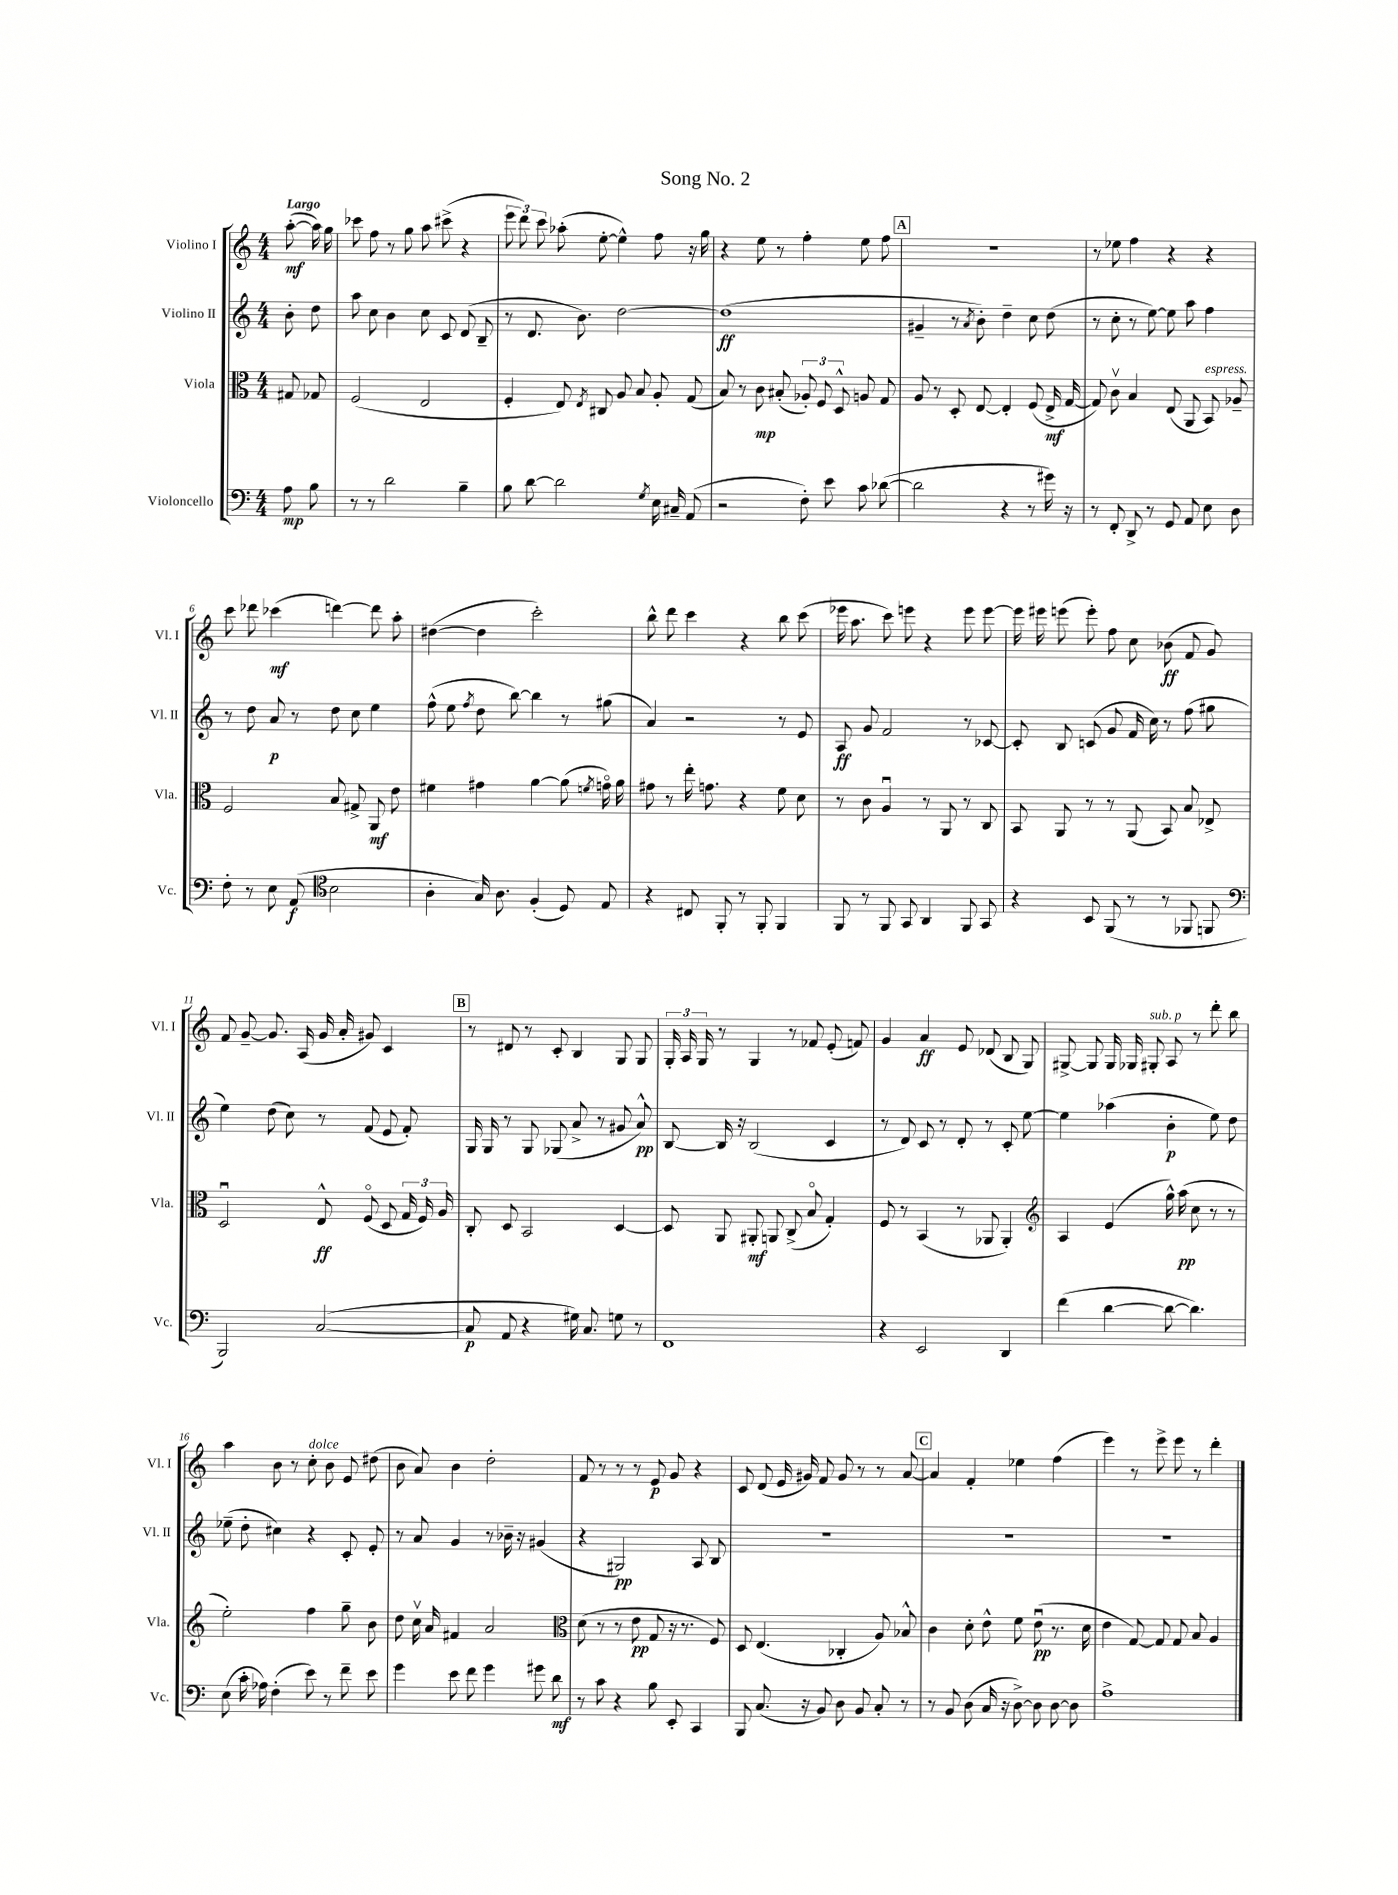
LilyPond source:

\header { title = "Song No. 2" }
<<
\new StaffGroup <<
\new Staff = "s0" \with { instrumentName = "Violino I" shortInstrumentName = "Vl. I" } {
    \clef treble \key c \major \numericTimeSignature \time 4/4 \partial 4 \tempo "Largo"
    \autoBeamOff a''8~-.\mf( a''16) g''16 |
    ces'''8 f''8 r8 g''8 a''8 cis'''8->( r4 |
    \tuplet 3/2 { e'''8 d'''8) c'''8 } aes''8-.( e''8~-. e''4-^) f''8 r16 g''16 |
    r4 e''8 r8 f''4-. e''8 f''8 |
    \mark \markup { \box "A" } R1 |
    r8 ees''8 f''4 r4 r4 |
    c'''8 des'''8 ces'''4\mf( d'''4~) d'''8 a''8-. |
    dis''4~( dis''4 c'''2-.) |
    b''8-^ d'''8 c'''4 r4 b''8 c'''8( |
    ees'''16 a''8. c'''8) e'''8 r4 e'''8 e'''8~ |
    e'''16 eis'''16 e'''8( e'''8-.) f''8 c''8 bes'8\ff( f'8 g'8) |
    f'8 g'8~-- g'8. a16( g'16 a'16-. gis'8) c'4 |
    \mark \markup { \box "B" } r8 dis'8 r8 c'8-. b4 g8 g8 |
    \tuplet 3/2 { g16-. a16 g16 } r8 g4 r8 fes'8 e'8-.( f'8) |
    g'4 a'4\ff e'8 des'8( b8 g8) |
    gis8~-> gis8 gis16 ges16 gis8-.^\markup { \italic "sub. p" } a8 r8 d'''8-. b''8 |
    a''4 b'8 r8 c''8-.^\markup { \italic "dolce" } b'8 e'8 dis''8( |
    b'8 a'8) b'4 d''2-. |
    f'8 r8 r8 r8 e'8\p g'8 r4 |
    c'8 d'8( e'16 gis'16) f'8 gis'8 r8 r8 a'8~ |
    \mark \markup { \box "C" } a'4 f'4-. ees''4 f''4( |
    e'''4) r8 e'''8-> e'''8 r8 d'''4-. \bar "|." |
}
\new Staff = "s1" \with { instrumentName = "Violino II" shortInstrumentName = "Vl. II" } {
    \clef treble \key c \major \numericTimeSignature \time 4/4 \partial 4
    \autoBeamOff b'8-. d''8 |
    a''8 c''8 b'4 c''8 c'8 d'8( b8-- |
    r8 d'8. b'8.) d''2~ |
    d''1\ff( |
    \mark \markup { \box "A" } gis'4-- r8 \acciaccatura { a'8 } b'8-.) d''4-- c''8 d''8( |
    r8 c''8-. r8 e''8~) e''8 a''8 f''4 |
    r8 d''8 a'8\p r8 d''8 c''8 e''4 |
    f''8-^( e''8 \acciaccatura { f''8 } d''8 b''8~) b''4 r8 gis''8( |
    a'4) r2 r8 e'8 |
    a8\ff g'8 f'2 r8 ces'8~ |
    ces'8-. b8 c'8( g'8 f'16 c''16) r8 f''8( gis''8 |
    e''4) d''8( c''8) r8 f'8( e'8 f'8-.) |
    \mark \markup { \box "B" } g16 g16 r8 g8 ges8( a'8-> r8 gis'8 a'8-^\pp) |
    b8~ b16 r16 b2( c'4 |
    r8 d'8) c'8 r8 d'8-. r8 c'8-. e''8~ |
    e''4 aes''4( b'4-.\p e''8) d''8 |
    ees''8--( d''8-. cis''4) r4 c'8-. e'8-. |
    r8 a'8 g'4 r8 bes'16-- r16 gis'4( |
    r4 gis2\pp) a8 b8 |
    R1 |
    \mark \markup { \box "C" } R1 |
    R1 \bar "|." |
}
\new Staff = "s2" \with { instrumentName = "Viola" shortInstrumentName = "Vla." } {
    \clef alto \key c \major \numericTimeSignature \time 4/4 \partial 4
    \autoBeamOff gis8 ges8 |
    f2( e2 |
    f4-. e8) \acciaccatura { e8 } cis8 a8 b8 a8-. g8( |
    b8) r8 c'8\mp bis8-.( \tuplet 3/2 { aes8-.) f8 d8-^ } a8 g8 |
    \mark \markup { \box "A" } a8 r8 d8-. e8~ e4-. f8( e16->\mf g16~ |
    g8) c'8\upbow b4 e8( a,8 b,8^\markup { \italic "espress." }) aes8-- |
    f2 b8 gis8-> a,8\mf e'8 |
    fis'4 gis'4 a'4~ a'8( \acciaccatura { f'8 } g'16\flageolet) a'16 |
    gis'8 r8 e''16-. g'8. r4 f'8 d'8 |
    r8 c'8 a4\downbow r8 a,8 r8 c8 |
    b,8 a,8 r8 r8 a,8( b,8) b8 ees8-> |
    d2\downbow e8-^\ff f8\flageolet( d8 \tuplet 3/2 { g16 f16) a16 } |
    \mark \markup { \box "B" } c8-. d8 b,2 d4~ |
    d8 a,8 ais,8-.\mf a,8 c8->( b8\flageolet g4-.) |
    f8 r8 b,4( r8 aes,8 aes,4-.) |
    \clef treble a4 e'4( g''16-^) a''16\pp( c''8 r8 r8 |
    e''2-.) f''4 g''8-- b'8 |
    d''8 c''16\upbow a'16 fis'4 a'2 |
    \clef alto d'8( r8 r8 e'8\pp g8 r16 r8. f8) |
    d8 e4.( ces4-. a8) bes8-^ |
    \mark \markup { \box "C" } c'4 d'8-. e'8-^ f'8 e'8\downbow\pp( r8. d'16 |
    e'4 g8~) g8 g8 b8 a4 \bar "|." |
}
\new Staff = "s3" \with { instrumentName = "Violoncello" shortInstrumentName = "Vc." } {
    \clef bass \key c \major \numericTimeSignature \time 4/4 \partial 4
    \autoBeamOff a8\mp b8 |
    r8 r8 d'2 b4-- |
    b8 d'8~ d'2 \acciaccatura { g8 } e16 cis16-- a,8( |
    r2 f8-.) e'8 c'8 des'8~( |
    \mark \markup { \box "A" } des'2 r4 r8 gis'16) r16 |
    r8 f,8-. d,8-> r8 g,8 a,8 e8 d8 |
    f8-. r8 e8 a,8\f( \clef tenor b2 |
    a4-. g16) a8. f4-.( d8) e8 |
    r4 cis8 f,8-. r8 f,8-. f,4 |
    f,8 r8 f,8 g,8 a,4 f,8 g,8 |
    r4 b,8 f,8( r8 r8 fes,8 f,8 |
    \clef bass b,,2) c2~( |
    \mark \markup { \box "B" } c8\p a,8 r4 gis16) c8. g8 r8 |
    f,1 |
    r4 e,2 d,4 |
    f'4( d'4~ d'8~ d'4.) |
    e8( c'16-. aes16) f4-.( e'8) r8 f'8-- e'8 |
    g'4 e'8 f'8 g'4 gis'8 d'8\mf |
    r8 c'8 r4 b8 e,8-. c,4 |
    b,,8 c8.( r16 b,8) d8 b,8 c8-. r8 |
    \mark \markup { \box "C" } r8 b,8 d8( c16 r16 d8~->) d8 d8~ d8 |
    a1-> \bar "|." |
}
>>
>>
